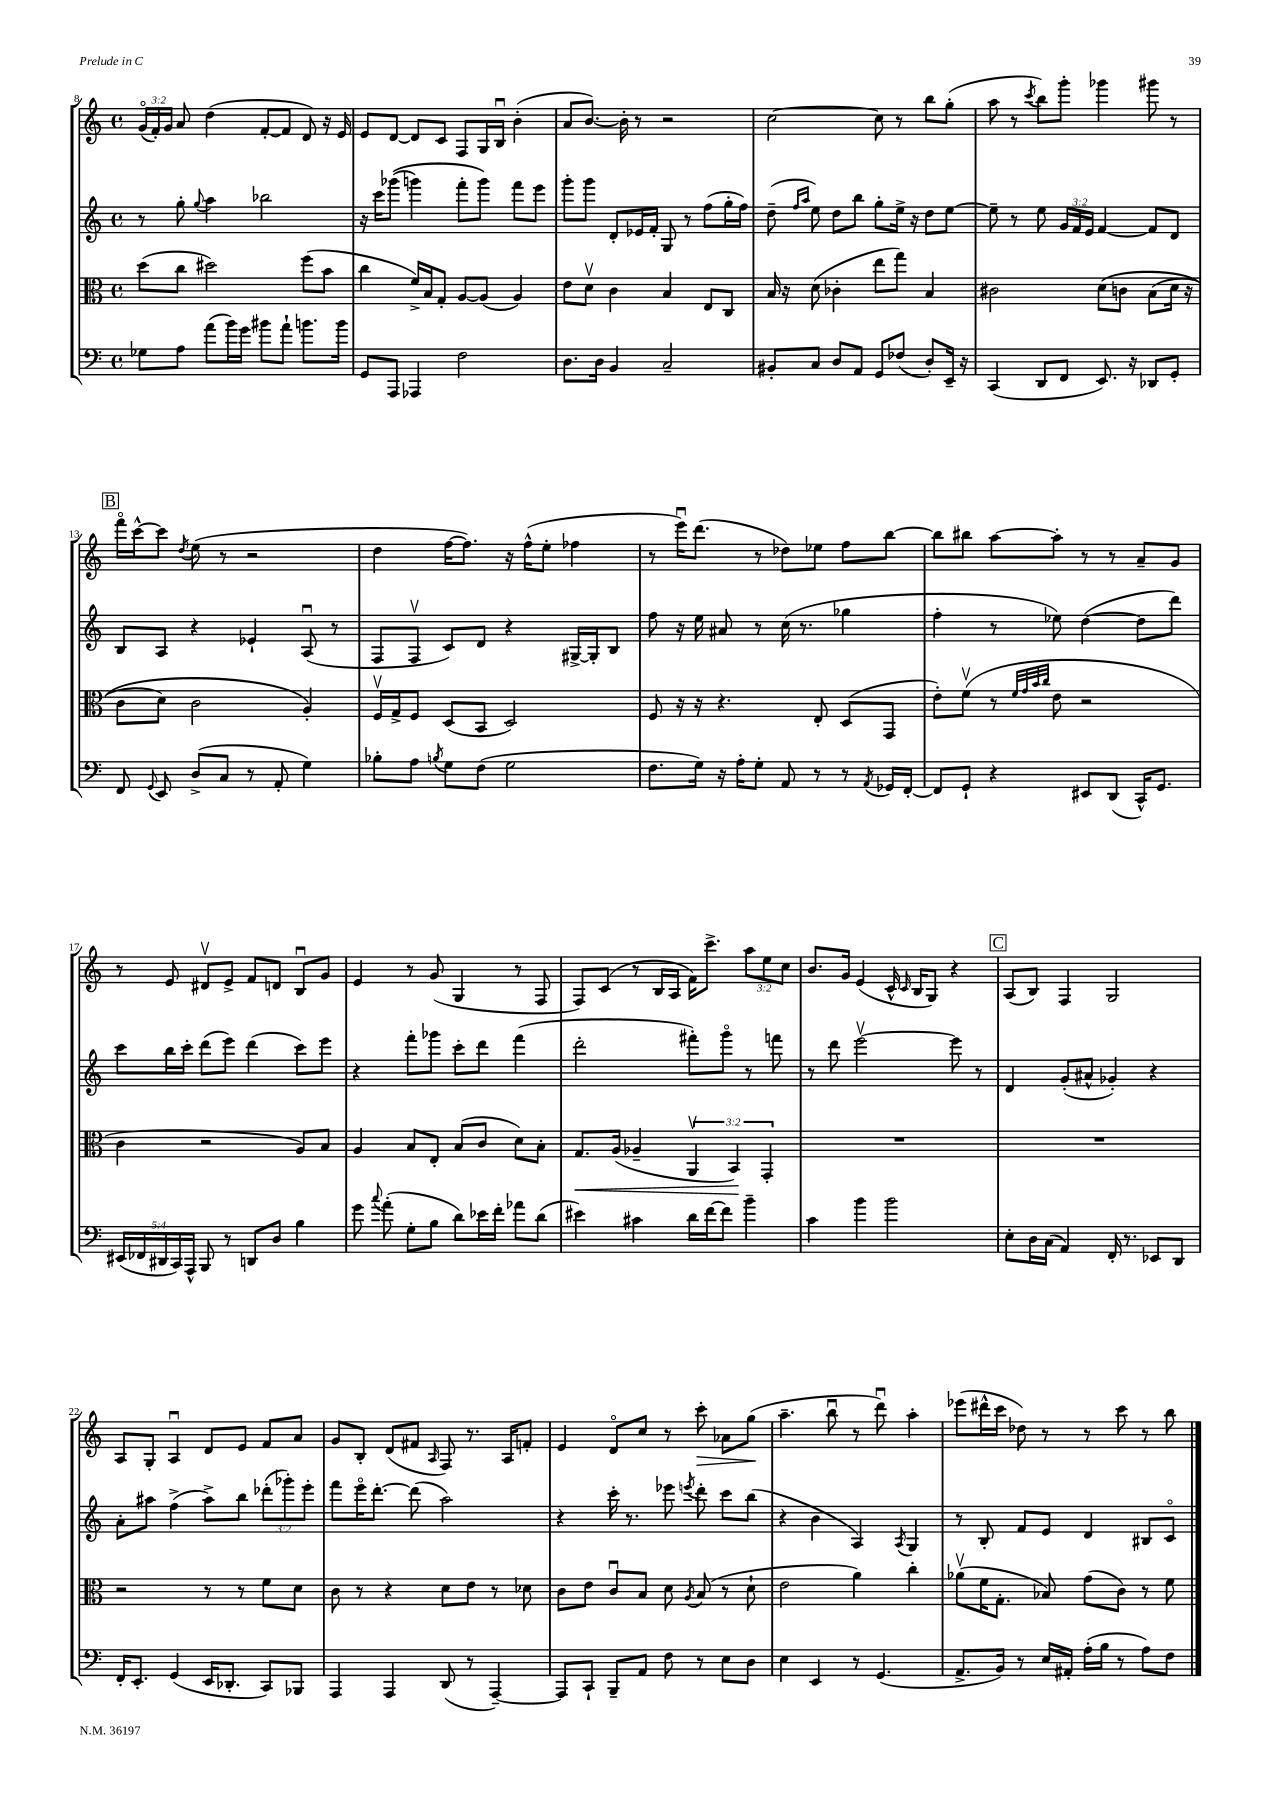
<<
\new StaffGroup <<
\new Staff = "s0" {
    \clef treble \key c \major \defaultTimeSignature \time 4/4 \override Staff.TupletNumber.text = #tuplet-number::calc-fraction-text
    \autoBeamOff \tuplet 3/2 { g'16[\flageolet( f'16-.) g'16] } a'8 d''4( f'8[~-. f'8] d'8) r16 e'16 |
    e'8[ d'8]~ d'8[ c'8] f8[ g16 b16]\downbow b'4-.( |
    a'8[ b'8.]~) b'16-. r8 r2 |
    c''2~ c''8 r8 b''8[ g''8]-.( |
    a''8 r8 \acciaccatura { c'''8 } b''8[) g'''8]-. ges'''4 gis'''8 r8 |
    \mark \markup { \box "B" } f'''16[\flageolet c'''16~-^ c'''8] \acciaccatura { d''8 } e''8( r8 r2 |
    d''4 f''16[~ f''8.]) r16 f''16[-^( e''8]-. fes''4 |
    r8 e'''16[\downbow) d'''8.]( r8 des''8[) ees''8] f''8[ b''8]~ |
    b''8[ bis''8] a''8[~ a''8]-. r8 r8 a'8[-- g'8] |
    r8 e'8 dis'8[\upbow e'8]-> f'8[ d'8] b8[\downbow g'8] |
    e'4 r8 g'8( g4 r8 f8 |
    f8[) c'8]( r8 b16[ a16] f'16[) c'''8.]-> \tuplet 3/2 { a''8[ e''8 c''8] } |
    b'8.[ g'16] e'4( c'16-^ \grace { c'16 } b16[ g8]) r4 |
    \mark \markup { \box "C" } a8[( b8]) f4 g2 |
    a8[ g8]-. a4\downbow d'8[ e'8] f'8[ a'8] |
    g'8[ b8]-. d'8[( fis'8] \grace { a16 } f8) r8. a16[ f'8]-. |
    e'4 d'8[\flageolet c''8] r8 c'''8-.\> aes'8[ g''8]\!( |
    a''4.-- b''8\downbow r8 d'''8\downbow) a''4-. |
    ees'''8[( dis'''16-^ c'''16] des''8) r8 r8 c'''8 r8 b''8 \bar "|." |
}
\new Staff = "s1" {
    \clef treble \key c \major \defaultTimeSignature \time 4/4 \override Staff.TupletNumber.text = #tuplet-number::calc-fraction-text
    \autoBeamOff r8 g''8-. \appoggiatura { g''8 } a''4 bes''2 |
    r16 c'''16[ ges'''8](\( g'''4) f'''8[-. g'''8]\) f'''8[ e'''8] |
    g'''8[-. g'''8] d'8[-. ees'16 f'16]-. g8 r8 f''8[( g''16-. f''16]) |
    d''8--( \grace { f''16[ a''16] } e''8) d''8[ b''8] g''8[-. e''16]-> r16 d''8[ e''8]~ |
    e''8-- r8 e''8 \tuplet 3/2 { g'16[ f'16 e'16] } f'4~ f'8[ d'8] |
    \mark \markup { \box "B" } b8[ a8] r4 ees'4-! a8\downbow( r8 |
    f8[ f8]\upbow c'8[) d'8] r4 gis16[~-> gis16-. b8] |
    f''8 r16 e''16 ais'8 r8 c''16( r8. ges''4 |
    f''4-. r8 ees''8) d''4~( d''8[ d'''8]) |
    c'''8[ b''16 c'''16]-. d'''8[( e'''8]) d'''4( c'''8[) e'''8] |
    r4 f'''8[-. ges'''8] c'''8[-. d'''8] f'''4( |
    d'''2-. fis'''8[-.) g'''8]\flageolet r8 f'''8 |
    r8 d'''8 e'''2~\upbow e'''8 r8 |
    \mark \markup { \box "C" } d'4 g'8[-.( ais'8]-^ ges'4-.) r4 |
    a'8[-. ais''8] f''4->( ais''8[->) b''8] \tuplet 3/2 { des'''8[-.( ges'''8-.) e'''8]-. } |
    f'''8[ e'''16\flageolet d'''8.]~-. d'''8( a''2) |
    r4 c'''16-. r8. ees'''8 \acciaccatura { e'''8 } d'''8-. c'''8[ b''8]( |
    r4 b'4 a4) \acciaccatura { a8 } g4 |
    r8 b8-. f'8[ e'8] d'4 bis8[ c'8]\flageolet \bar "|." |
}
\new Staff = "s2" {
    \clef alto \key c \major \defaultTimeSignature \time 4/4 \override Staff.TupletNumber.text = #tuplet-number::calc-fraction-text
    \autoBeamOff d''8[( c''8] dis''2) f''8[( b'8] |
    c''4 f'16[->) b16 g8]-. a8[~ a8]( a4) |
    e'8[ d'8]\upbow c'4 b4 e8[ c8] |
    b16 r16 d'8( ces'4-. e''8[ g''8]) b4 |
    cis'2 d'8[\( c'8] b8[( d'16] r16 |
    \mark \markup { \box "B" } c'8[ d'8]) c'2 a4-.\) |
    f16[\upbow g16-> f8] d8[( b,8] d2) |
    f8 r16 r16 r4. e8-. d8[( g,8] |
    e'8[-.) f'8]\upbow( r8 \grace { f'32[ g'32 b'32 c''32] } e'8 r2 |
    c'4 r2 a8[) b8] |
    a4 b8[ e8]-. b8[( c'8] d'8[) b8]-. |
    g8.[\< a16]( aes4-- \tuplet 3/2 { a,4\upbow b,4\!) g,4-. } |
    R1 |
    \mark \markup { \box "C" } R1 |
    r2 r8 r8 f'8[ d'8] |
    c'8 r8 r4 d'8[ e'8] r8 des'8 |
    c'8[ e'8] c'8[\downbow b8] d'8 \acciaccatura { a8 } b8( r8 d'8-! |
    e'2 a'4) c''4-. |
    aes'8[\upbow( f'16 g8.]-. bes8) g'8[( c'8]) r8 f'8 \bar "|." |
}
\new Staff = "s3" {
    \clef bass \key c \major \defaultTimeSignature \time 4/4 \override Staff.TupletNumber.text = #tuplet-number::calc-fraction-text
    \autoBeamOff ges8[ a8] a'8[( b'16) g'16] bis'8[ a'8]-! b'8.[ b'16] |
    g,8[ a,,8] aes,,4 f2 |
    d8.[ d16] b,4 c2-- |
    bis,8[-. c8] d8[ a,8] g,8[ fes8]( d8[-.) e,16]-- r16 |
    c,4( d,8[ f,8] e,8.) r16 des,8[ g,8]-. |
    \mark \markup { \box "B" } f,8 \appoggiatura { g,8 } e,8 d8[->( c8] r8 a,8-. g4) |
    bes8[-. a8] \acciaccatura { b8 } g8[ f8]( g2 |
    f8.[ g16]) r16 a16[-. g8]-. a,8 r8 r8 \acciaccatura { a,8 } ges,16[ f,16]~-. |
    f,8[ g,8]-! r4 eis,8[ d,8]( c,16[-^) g,8.] |
    \tuplet 5/4 { eis,16[( fes,16 dis,16 c,16) a,,16]-^ } b,,8 r8 d,8[ d8] b4 |
    g'8 \appoggiatura { c''8 } a'8-.( g8[-. b8] d'8[) ees'16 f'16]-. aes'8[ d'8]( |
    eis'4) cis'4 d'16[ f'16~ f'8] b'4-- |
    c'4 b'4 b'2 |
    \mark \markup { \box "C" } e8[-. d16 c16]( a,4) f,16-. r8. ees,8[ d,8] |
    f,16[-. e,8.]-. g,4( e,16[ des,8.]-. c,8[) bes,,8] |
    a,,4 a,,4 d,8( r8 a,,4~--) |
    a,,8[ c,8]-! b,,8[-- a,8] f8 r8 e8[ d8] |
    e4 e,4 r8 g,4.( |
    a,8.[-> b,16]) r8 e16[ ais,16]-. a16[-.( b16] r8 a8[) f8] \bar "|." |
}
>>
>>
\layout { \context { \Score currentBarNumber = #8 } }
